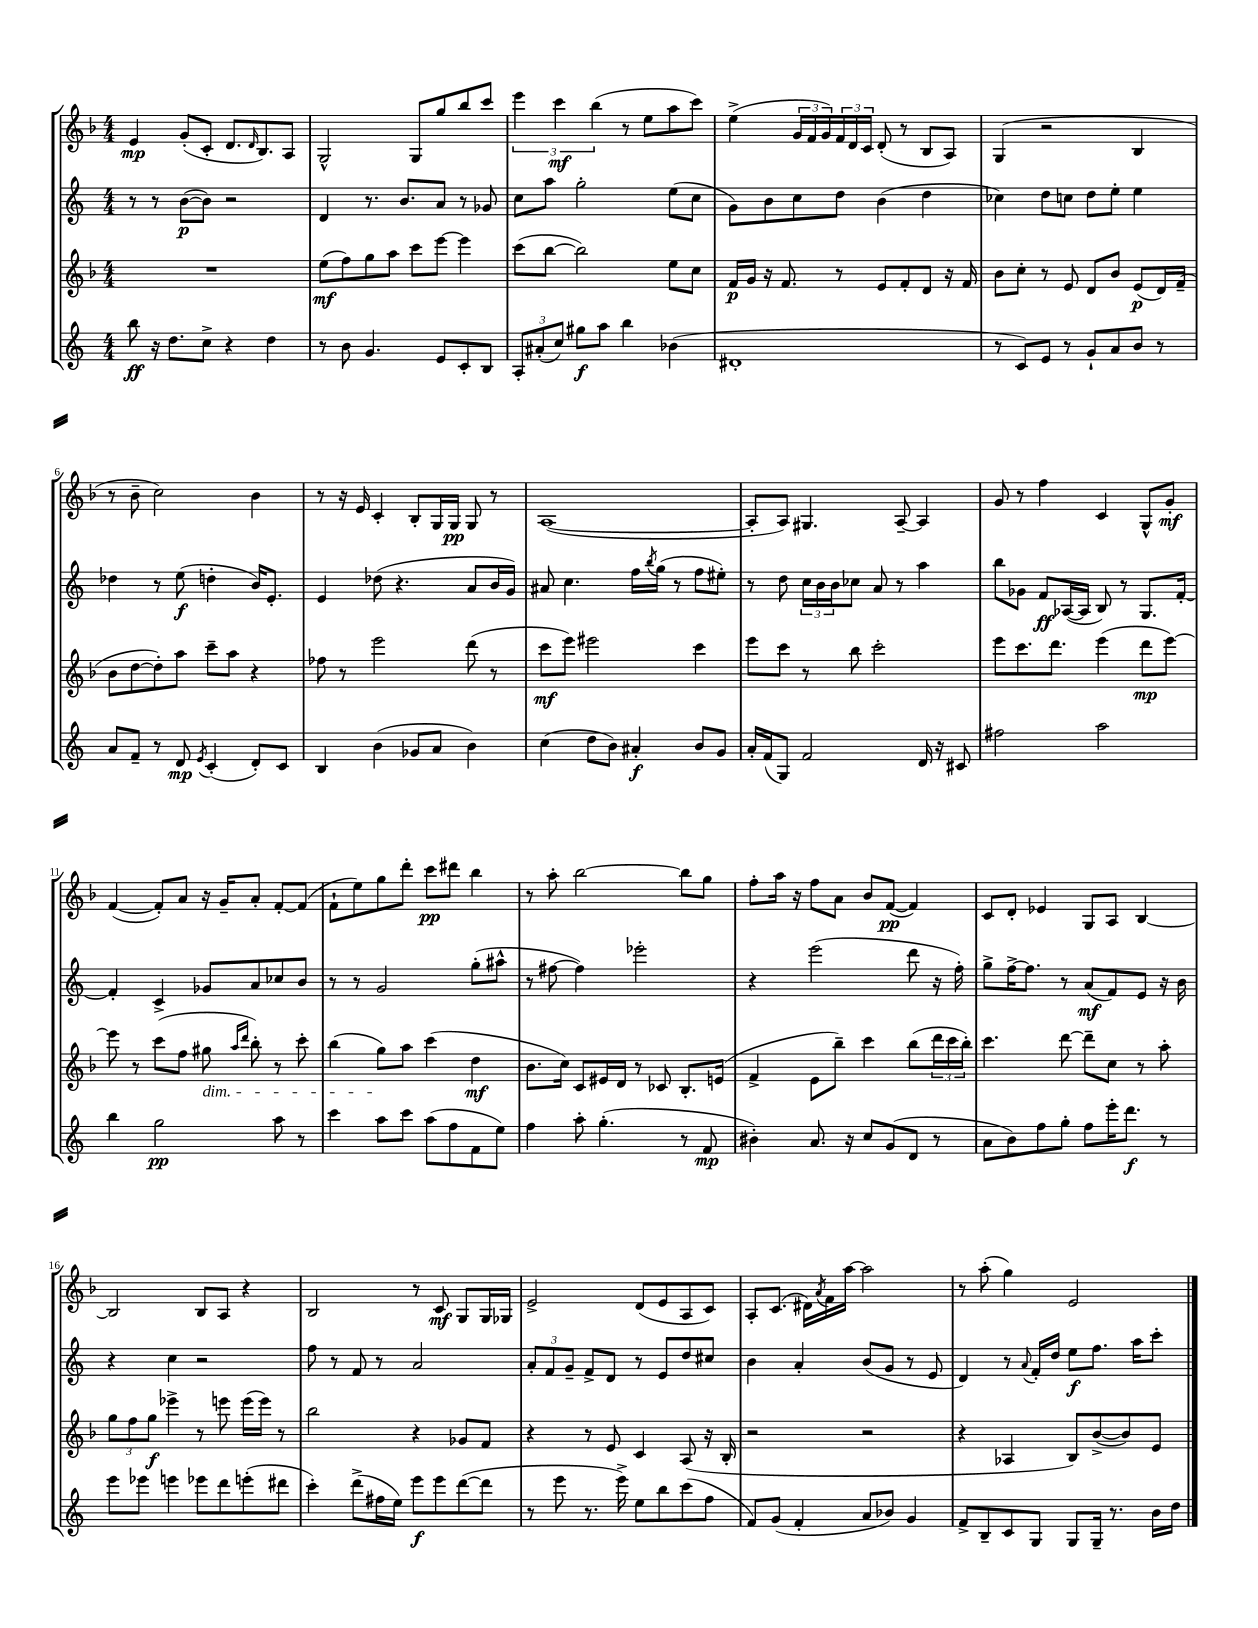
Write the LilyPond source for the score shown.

<<
\new StaffGroup <<
\new Staff = "s0" {
    \clef treble \key f \major \numericTimeSignature \time 4/4
    e'4\mp g'8-.( c'8-. d'8. \grace { d'16 } bes8.) a8 |
    g2-^ g8 g''8 bes''8 c'''8 |
    \tuplet 3/2 { e'''4 c'''4\mf bes''4( } r8 e''8 a''8 c'''8) |
    e''4->( \tuplet 3/2 { g'16 f'16 g'16) } \tuplet 3/2 { f'16 d'16 c'16 } d'8-.( r8 bes8 a8) |
    g4( r2 bes4 |
    r8 bes'8-- c''2) bes'4 |
    r8 r16 e'16 c'4-. bes8-. g16 g16\pp g8 r8 |
    a1~( |
    a8-. a8) gis4. a8~-- a4 |
    g'8 r8 f''4 c'4 g8-^ g'8-.\mf |
    f'4~( f'8-.) a'8 r16 g'16-- a'8-. f'8~-. f'8( |
    f'8-! e''8) g''8 d'''8-. c'''8\pp dis'''8 bes''4 |
    r8 a''8-. bes''2~ bes''8 g''8 |
    f''8-. a''16 r16 f''8 a'8 bes'8 f'8~\pp( f'4) |
    c'8 d'8-. ees'4 g8 a8 bes4~ |
    bes2 bes8 a8 r4 |
    bes2 r8 c'8\mf g8 g16 ges16 |
    e'2-> d'8( e'8 a8 c'8) |
    a8-. c'8.( dis'16) \acciaccatura { a'8 } f'16 a''16~ a''2 |
    r8 a''8-.( g''4) e'2 \bar "|." |
}
\new Staff = "s1" {
    \clef treble \key c \major \numericTimeSignature \time 4/4
    r8 r8 b'8~\p( b'8) r2 |
    d'4 r8. b'8. a'8 r8 ges'8 |
    c''8 a''8 g''2-. e''8( c''8 |
    g'8) b'8 c''8 d''8 b'4( d''4 |
    ces''4) d''8 c''8 d''8 e''8-. e''4 |
    des''4 r8 e''8\f( d''4-. b'16) e'8.-. |
    e'4 des''8( r4. a'8 b'16 g'16) |
    ais'8 c''4. f''16 \acciaccatura { b''8 } g''16( r8 f''8 eis''8-.) |
    r8 d''8 \tuplet 3/2 { c''16 b'16 b'16 } ces''8 a'8 r8 a''4 |
    b''8 ges'8 f'8\ff aes16~( aes16 b8) r8 g8. f'16~-. |
    f'4-. c'4-> ges'8 a'8 ces''8 b'8 |
    r8 r8 g'2 g''8-.( ais''8-^ |
    r8 fis''8~ fis''4) ees'''2-. |
    r4 e'''2( d'''8 r16 f''16-.) |
    g''8-> f''16~-> f''8. r8 a'8\mf( f'8) e'8 r16 b'16 |
    r4 c''4 r2 |
    f''8 r8 f'8 r8 a'2 |
    \tuplet 3/2 { a'8-. f'8 g'8-- } f'8-> d'8 r8 e'8 d''8 cis''8 |
    b'4 a'4-. b'8( g'8 r8 e'8 |
    d'4) r8 \appoggiatura { a'8 } f'16-. d''16 e''8\f f''8. a''16 c'''8-. \bar "|." |
}
\new Staff = "s2" {
    \clef treble \key f \major \numericTimeSignature \time 4/4
    R1 |
    e''8\mf( f''8) g''8 a''8 c'''8 e'''8~ e'''4 |
    c'''8( bes''8~ bes''2) e''8 c''8 |
    f'16\p g'16 r16 f'8. r8 e'8 f'8-. d'8 r16 f'16 |
    bes'8 c''8-. r8 e'8 d'8 bes'8 e'8\p( d'16) f'16--( |
    bes'8 d''8~ d''8-.) a''8 c'''8-- a''8 r4 |
    fes''8 r8 e'''2 d'''8( r8 |
    c'''8\mf e'''8) eis'''2 c'''4 |
    e'''8 c'''8 r8 bes''8 c'''2-. |
    e'''8 c'''8. d'''8. e'''4( d'''8\mp e'''8~) |
    e'''8 r8 c'''8( f''8 gis''8\dim \grace { a''16 d'''16 } bes''8-.) r8 c'''8-. |
    bes''4( g''8\!) a''8 c'''4( d''4\mf |
    bes'8. c''16) c'8 eis'16 d'16 r8 ces'8 bes8.-. e'16( |
    f'4-> e'8 bes''8--) c'''4 bes''8( \tuplet 3/2 { d'''16 c'''16 bes''16-.) } |
    c'''4. d'''8~ d'''8-- c''8 r8 a''8-. |
    \tuplet 3/2 { g''8 f''8 g''8\f } ees'''4-> r8 e'''8 e'''16( e'''16) r8 |
    bes''2 r4 ges'8 f'8 |
    r4 r8 e'8 c'4 a8( r16 bes16-. |
    r2 r2 |
    r4 aes4 bes8) bes'8~->( bes'8) e'8 \bar "|." |
}
\new Staff = "s3" {
    \clef treble \key c \major \numericTimeSignature \time 4/4
    b''8\ff r16 d''8. c''8-> r4 d''4 |
    r8 b'8 g'4. e'8 c'8-. b8 |
    \tuplet 3/2 { a8-. ais'8-.( c''8) } gis''8\f a''8 b''4 bes'4( |
    dis'1-. |
    r8 c'8) e'8 r8 g'8-! a'8 b'8 r8 |
    a'8 f'8-- r8 d'8\mp \acciaccatura { e'8 } c'4-.( d'8-.) c'8 |
    b4 b'4( ges'8 a'8 b'4) |
    c''4( d''8 b'8) ais'4-.\f b'8 g'8 |
    a'16-. f'16( g8) f'2 d'16 r16 cis'8 |
    fis''2 a''2 |
    b''4 g''2\pp a''8 r8 |
    c'''4 a''8 c'''8 a''8( f''8 f'8 e''8) |
    f''4 a''8-. g''4.-.( r8 f'8\mp |
    bis'4-.) a'8. r16 c''8 g'8( d'8 r8 |
    a'8 b'8) f''8 g''8-. f''8 e'''16-. d'''8.\f r8 |
    e'''8 ees'''8 e'''4 ees'''8 d'''8 e'''8-.( dis'''8 |
    c'''4-.) d'''8->( fis''16 e''16) e'''8\f e'''8 d'''8~( d'''8 |
    r8 e'''8 r8. e'''16->) e''8 b''8 c'''8( f''8 |
    f'8) g'8( f'4-. a'8 bes'8) g'4 |
    f'8-> b8-- c'8 g8 g8 g16-- r8. b'16 d''16 \bar "|." |
}
>>
>>
